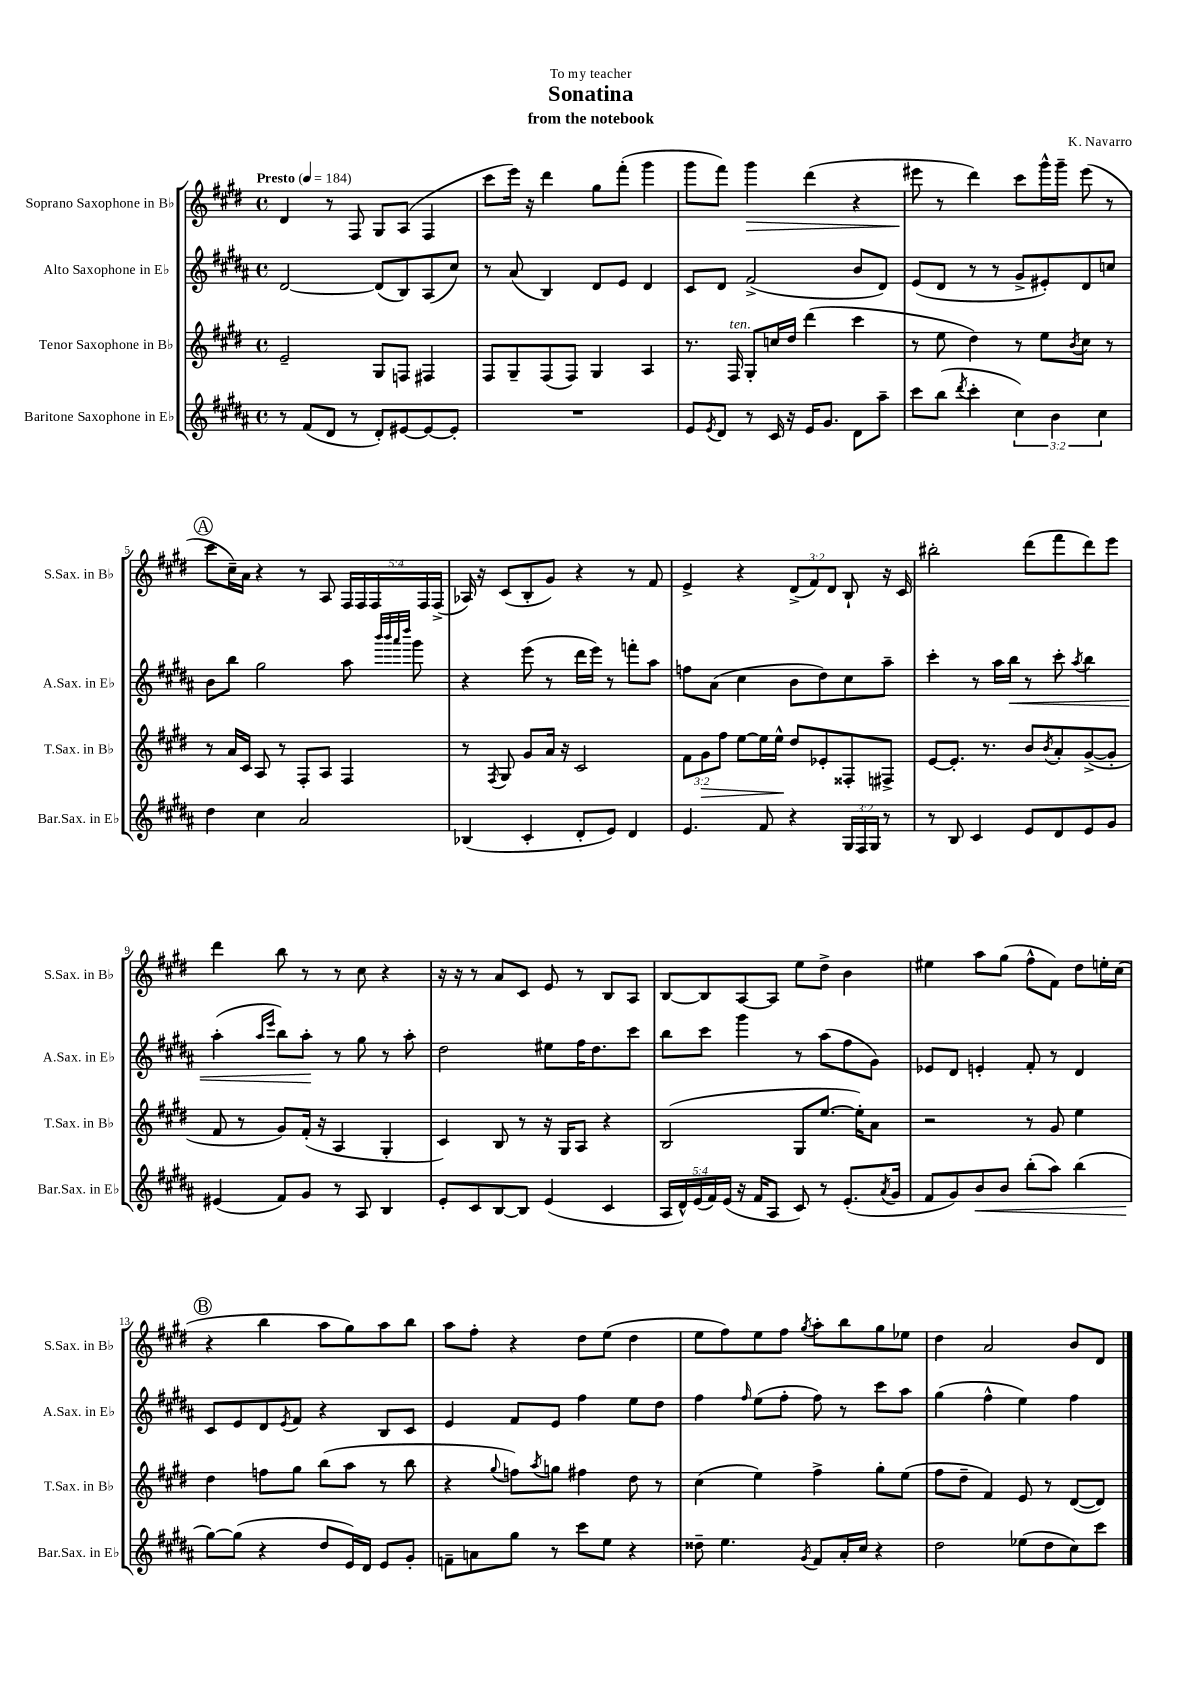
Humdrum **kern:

**kern	**kern	**kern	**kern
*staff4	*staff3	*staff2	*staff1
*clefG2	*clefG2	*clefG2	*clefG2
*k[f#c#g#d#a#]	*k[f#c#g#d#]	*k[f#c#g#d#a#]	*k[f#c#g#d#]
*M4/4	*M4/4	*M4/4	*M4/4
*met(c)	*met(c)	*met(c)	*met(c)
*MM184	*MM184	*MM184	*MM184
8r	2e~	[2d#	4d#
(8f#	.	.	.
8d#	.	.	8r
8r	.	.	8F#
8d#')	8G#	(8d#]	8G#
[8e#	8F	8B)	(8A
8e#_	4F#	(8A#	4F#
8e#']	.	8cc#)	.
=	=	=	=
1r	8F#	8r	8ccc#
.	8G#~	(8a#	16eee)
.	.	.	16r
.	(8F#	4B)	4ddd#
.	8F#)	.	.
.	4G#	8d#	8gg#
.	.	8e	(8fff#'
.	4A	4d#	4ggg#
=	=	=	=
8e	8.r	8c#	8ggg#
8qe	.	.	.
8d#	.	8d#	8fff#)
.	16F#	.	.
8r	8G#'	(2f#^	4ggg#
16c#	16cc	.	.
16r	16dd#	.	.
16e	(4ddd#	.	(4ddd#
8.g#	.	.	.
8d#	4ccc#	8b	4r
8aa#~	.	8d#)	.
=	=	=	=
8ccc#	8r	(8e	8eee#
(8bb	8ee	8d#	8r
8qddd#	.	.	.
4ccc#'	4dd#)	8r	4ddd#)
.	.	8r	.
6cc#)	8r	8g#^	8ccc#
.	8ee	8e#')	16ggg#^^
6b	.	.	.
.	.	.	16ggg#~
.	8qb	.	.
.	8cc#	8d#	(8eee#
6cc#	.	.	.
.	8r	8cc	8r
=	=	=	=
4dd#	8r	8b	8ccc#
.	16a	8bb	16cc#~)
.	16c#	.	16a
4cc#	8A	2gg#	4r
.	8r	.	.
2a#	8F#'	.	8r
.	8A	.	8A
.	4F#	8aa#	20F#
.	.	.	20F#
.	.	.	20F#
.	.	32qqbbb	.
.	.	32qqbbb	.
.	.	32qqaaa#	.
.	.	32qqdddd#	.
.	.	8ggg#	.
.	.	.	20F#
.	.	.	(20F#^
=	=	=	=
(4B-	8r	4r	16A-)
.	.	.	16r
.	8qF#	.	.
.	8G#	.	(8c#
4c#'	8g#	(8eee	8B'
.	16a	8r	8g#)
.	16r	.	.
8d#'	2c#	16ddd#	4r
.	.	16eee)	.
8e)	.	8r	.
4d#	.	8fff'	8r
.	.	8aa#	8f#
=	=	=	=
4.e	12f#	8ff	4e^
.	12g#	.	.
.	.	(8a#	.
.	12ff#	.	.
.	[8ee	4cc#	4r
8f#	16ee]	.	.
.	16ee^^	.	.
4r	8dd#	8b	(12d#^
.	.	.	12f#)
.	8e-'	8dd#)	.
.	.	.	12d#
24G#	8F##'	8cc#	8B`
24F#	.	.	.
24G#	.	.	.
8r	8F#^	8aa#~	16r
.	.	.	16c#
=	=	=	=
8r	[8e	4ccc#'	2bb#'
8B	8.e']	.	.
4c#	.	8r	.
.	8.r	.	.
.	.	16aa#	.
.	.	16bb	.
8e	8b	8r	(8ddd#
.	8qb	.	.
8d#	8a'	8ccc#'	8fff#
.	.	8qaa#	.
8e	([8g#^	4bb	8ddd#)
8g#	8g#']	.	8eee
=	=	=	=
(4e#	8f#	(4aa#'	4ddd#
.	8r	.	.
.	.	16qqaa#	.
.	.	16qqeee	.
8f#)	8g#)	8bb)	8bb
8g#	(16f#'	8aa#'	8r
.	16r	.	.
8r	4A	8r	8r
8A#	.	8gg#	8cc#
4B	4G#'	8r	4r
.	.	8aa#'	.
=	=	=	=
8e'	4c#)	2dd#	16r
.	.	.	16r
8c#	.	.	8r
[8B	8B	.	8a
8B]	8r	.	8c#
(4e	16r	8ee#	8e
.	16G#	.	.
.	8A	16ff#	8r
.	.	8.dd#	.
4c#	4r	.	8B
.	.	8ccc#	8A
=	=	=	=
20A#	(2B	8bb	[8B
20d#^^)	.	.	.
(20e	.	.	.
.	.	8ccc#	8B]
20f#)	.	.	.
(20e	.	.	.
16r	.	4ggg#	[8A
16f#	.	.	.
8A#	.	.	8A]
8c#)	8G#	8r	8ee
8r	[8.ee	(8aa#	8dd#^
(8.e'	.	8ff#	4b
.	16ee'])	.	.
.	8a	8g#)	.
8qa#	.	.	.
16g#	.	.	.
=	=	=	=
8f#	2r	8e-	4ee#
8g#)	.	8d#	.
8b	.	4e'	8aa
8b	.	.	(8gg#
(8bb'	8r	8f#'	8ff#^^
8aa#)	8g#	8r	8f#)
(4bb	4ee	4d#	8dd#
.	.	.	16ee'
.	.	.	(16cc#
=	=	=	=
[8gg#)	4dd#	8c#	4r
(8gg#]	.	8e	.
4r	8ff	8d#	4bb
.	.	8qe	.
.	8gg#	8f#	.
8dd#	(8bb	4r	8aa
16e)	8aa	.	8gg#)
16d#	.	.	.
8e	8r	8B	8aa
8g#'	8bb	8c#	8bb
=	=	=	=
8f~	4r	4e	8aa
8a	.	.	8ff#'
.	8qqgg#	.	.
8gg#	8ff)	8f#	4r
.	8qaa	.	.
8r	8gg	8e	.
8ccc#	4ff#	4ff#	8dd#
8ee	.	.	(8ee
4r	8dd#	8ee	4dd#
.	8r	8dd#	.
=	=	=	=
8dd##~	(4cc#	4ff#	8ee
4.ee	.	.	8ff#)
.	.	16qqff#	.
.	4ee)	(8ee	8ee
.	.	8ff#'	8ff#
8qg#	.	.	8qgg#
8f#	4ff#^	8ff#)	8aa'
16a#'	.	8r	8bb
16cc#	.	.	.
4r	8gg#'	8ccc#	8gg#
.	(8ee	8aa#	8ee-
=	=	=	=
2dd#	8ff#	(4gg#	4dd#
.	8dd#~	.	.
.	4f#)	4ff#^^	2a
(8ee-	8e	4ee)	.
8dd#	8r	.	.
8cc#)	([8d#	4ff#	8b
8ccc#	8d#])	.	8d#
==	==	==	==
*-	*-	*-	*-
